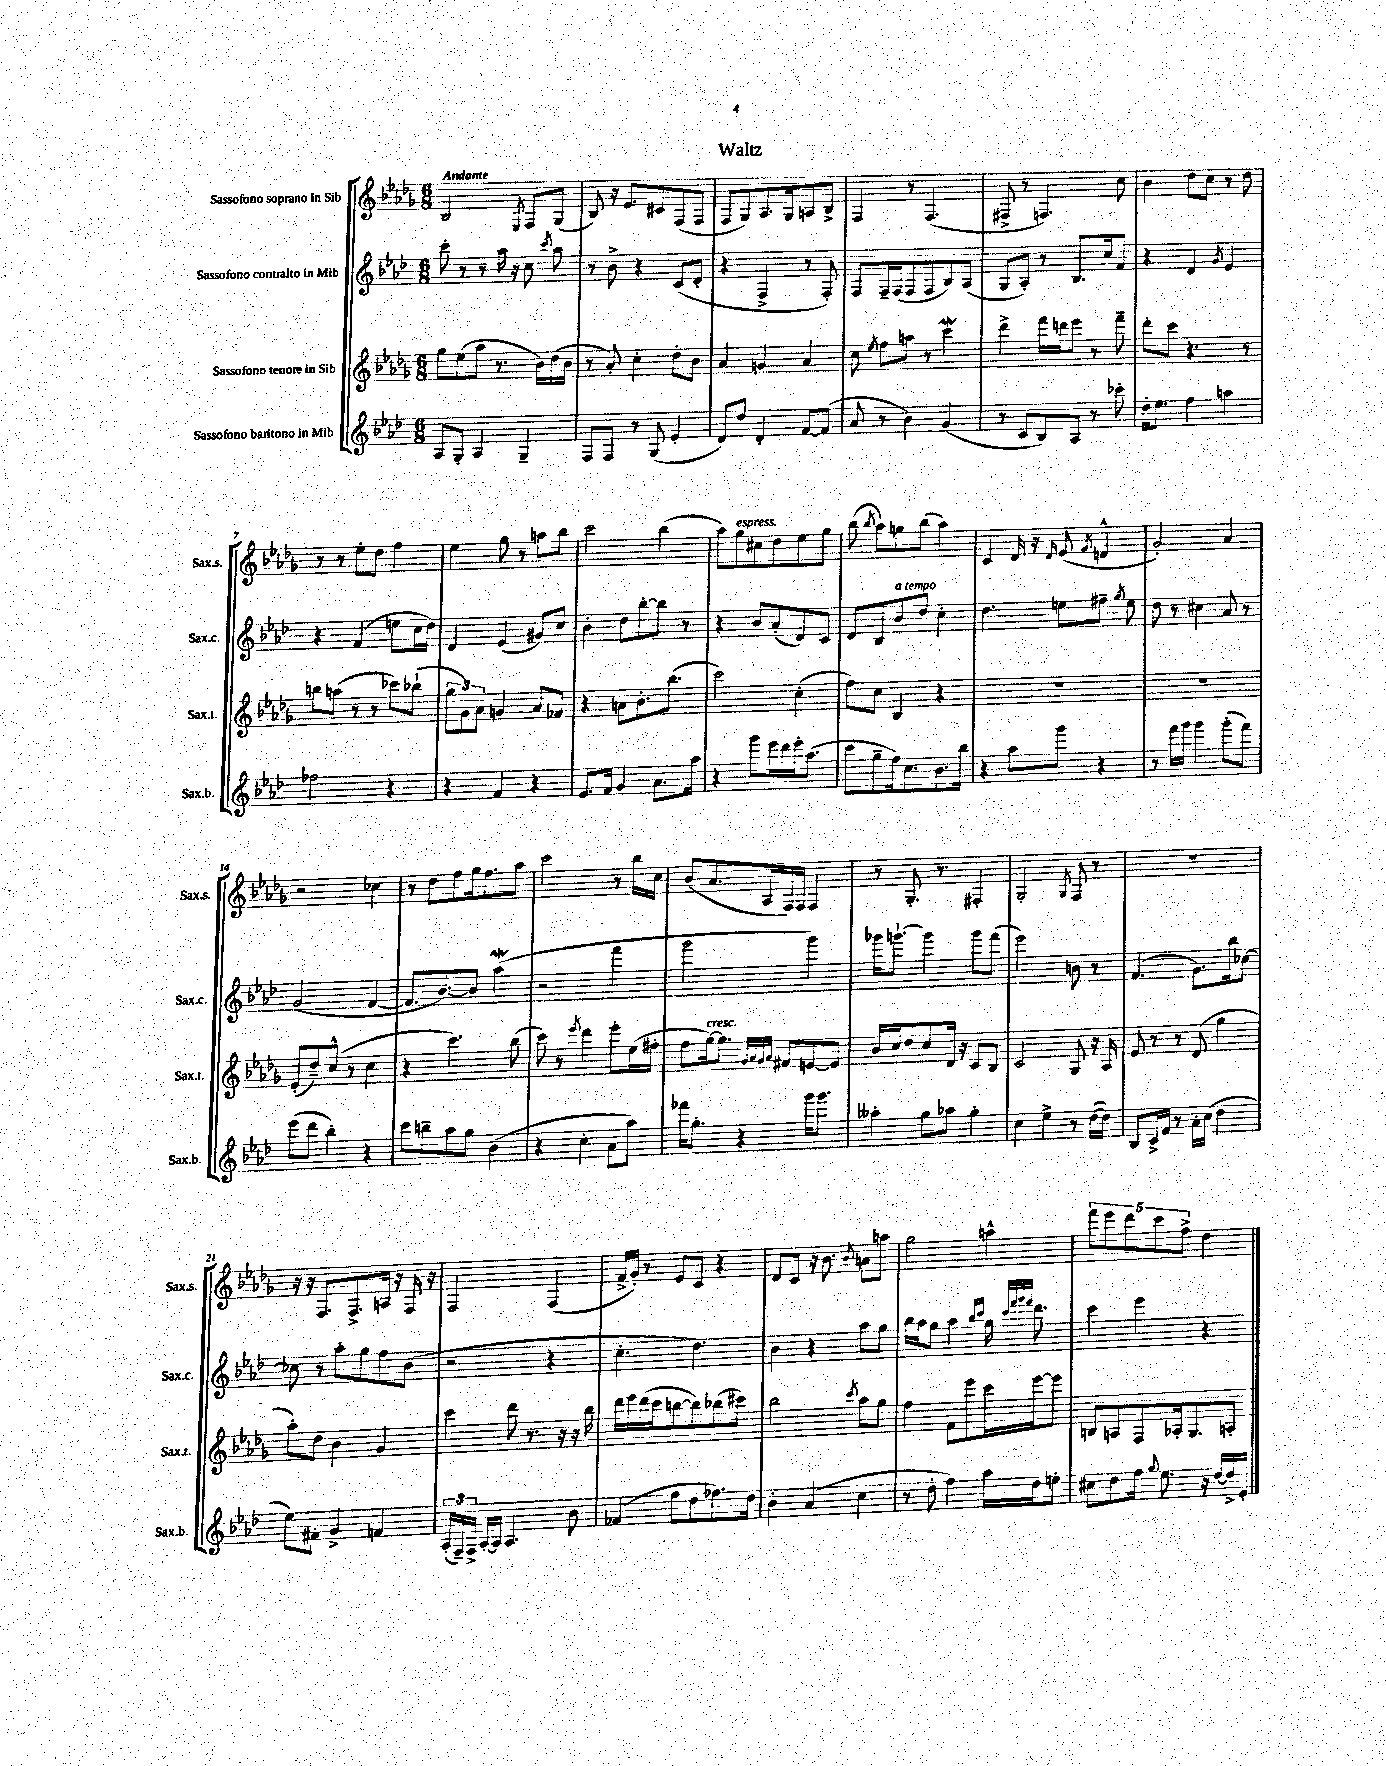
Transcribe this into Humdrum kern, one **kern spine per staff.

**kern	**kern	**kern	**kern
*staff4	*staff3	*staff2	*staff1
*clefG2	*clefG2	*clefG2	*clefG2
*k[b-e-a-d-]	*k[b-e-a-d-g-]	*k[b-e-a-d-]	*k[b-e-a-d-g-]
*M6/8	*M6/8	*M6/8	*M6/8
8A-	8gg-	8ccc'	2B-
8G'	(8ee-	8r	.
4A-	8aa-	8r	.
.	8.r	16aa-	.
.	.	16r	.
.	.	.	8qE-
4G~	.	8cc	8F
.	16b-)	.	.
.	.	8qccc	.
.	(16dd-	8aa-	(8G-
.	16b-	.	.
=	=	=	=
8F	8r	8r	8B-)
8F	8a-')	8b-^	16r
.	.	.	8.e-
8r	4cc'	4r	.
(8G	.	.	8c#
4e-'	8dd-'	(8c	(8F
.	8b-	8d-'	8F
=	=	=	=
8d-)	4a-	4r	8F
8dd-	.	.	8G-)
4d-'	4g	4F^	8.A-
.	.	.	16G-
[8f	4a-	8r	8A
(8f]	.	8F')	8B-^
=	=	=	=
8a-	8cc	8F	4F
.	8qee-	.	.
8r	8ff	16F~	.
.	.	(16F	.
4b-)	8aa	8F	8r
.	8r	8F	(4.F
(4g	4ccc	8B-)	.
.	.	(8A-	.
=	=	=	=
8r	4ddd-^	8G	8F#^
8c	.	8A-')	8r
8B-)	16fff	8r	4.F)
.	16ddd	.	.
8A-	8eee-	8.B-	.
8r	8r	.	.
.	.	16cc	.
8ccc-'	8fff~	8f	8cc
=	=	=	=
16dd-'	8ddd-'	4r	4b-
8.ee-	.	.	.
.	8ccc	.	.
4ff	4.r	4d-	8dd-
.	.	.	8cc
.	.	8qg	.
4aa	.	4e-	8r
.	8r	.	8dd-
=	=	=	=
2ff-	8bb	4r	8r
.	(8aa	.	8r
.	8r	(4f	8ee-'
.	8r	.	8dd-
4r	8ccc-)	8ee	4ff
.	(8bb-`	16cc	.
.	.	16dd-)	.
=	=	=	=
4r	12gg-	4d-	4ee-
.	12g-)	.	.
.	12a-	.	.
4f	4g	(4e-	8gg-
.	.	.	8r
4r	8a-	8g#)	8aa
.	8f-	8cc	8bb-
=	=	=	=
8.e-	4r	4b-'	2ccc
16f	.	.	.
4g	8a	8dd-	.
.	8.b-'	[8bb-'	.
8.a-	.	8bb-]	(4bb-
.	(8.bb-	.	.
.	.	8r	.
16aa-	.	.	.
=	=	=	=
4r	2ccc)	4r	8aa-)
.	.	.	8gg-
8ggg	.	8b-	8cc#
16eee-	.	(8a-'	8dd-
16ddd-	.	.	.
16eee-'	(4cc'	8d-)	8ee-
(8.aa-	.	.	.
.	.	8c	8gg-
=	=	=	=
8ccc	8ff)	8d-	(8bb-
.	.	.	8qbb-
8gg~	8cc	8B-	8aa-)
16ff)	4B-	8b-	8gg
8.cc	.	.	.
.	.	8dd-	(8bb-
8.b-	4r	4cc'	4aa-)
16bb-	.	.	.
=	=	=	=
4r	2.r	4.dd-	4c
8aa-	.	.	16d-
.	.	.	16r
.	.	.	16qqd-
8ggg	.	8ee	(8e-
.	.	.	8qf
4r	.	8ff#~	4d^^
.	.	8qgg	.
.	.	8ee	.
=	=	=	=
8r	2.r	8dd-	2g-')
16fff	.	8r	.
16ggg	.	.	.
4ggg	.	4cc#	.
(8ggg'	.	8a-	4a-
8fff)	.	8r	.
=	=	=	=
(8eee-	(8e-'	(2g	2r
8ddd-	8dd-~)	.	.
4bb-')	(8cc^^	.	.
.	8r	.	.
4r	4cc	[4f	4cc-
=	=	=	=
8ccc	4r	8.f]	8r
8bb~	.	.	8dd-
.	.	[8.b-)	.
8aa-	4.ccc)	.	8ff
8gg	.	8b-]	16gg-
.	.	.	8.ff
(4b-	.	(4aa-	.
.	(8bb-	.	8aa-
=	=	=	=
4r	8ccc)	2r	2ccc
.	8r	.	.
.	8qeee-	.	.
4cc'	4ddd-	.	.
8a-	8eee-'	4fff	8r
8aa-)	(16ee-	.	16bb-
.	16ff#'	.	16cc
=	=	=	=
16fff-	8ff	2ggg	(8b-
8.gg'	.	.	.
.	[16gg-)	.	8.a-
.	8.gg-]	.	.
4r	.	.	.
.	.	.	16A-
.	32qqg-	.	.
.	32qqa-	.	.
.	32qqg-	.	.
.	32qqa-	.	.
.	8f#	.	16F)
.	.	.	16F
16ggg	[8e	4ggg)	4F
8.ggg	.	.	.
.	8e]	.	.
=	=	=	=
4aa--'	16b-	16ggg-	8r
.	16cc	[8.ggg`	.
.	8dd-	.	8.G-'
8gg	8cc	4ggg]	.
.	.	.	8.r
8aa-	16d-	.	.
.	16r	.	.
4gg'	8c	8ggg	4F#'
.	8B-	(8fff	.
=	=	=	=
4cc	2c	2eee-)	2G-'
4ee-^	.	.	.
.	.	.	8qG-
8r	8G-	8b	8F
([16dd-	16r	8r	8r
16dd-])	16A-	.	.
=	=	=	=
8B-	8e-	(4.f	2.r
16c^	8r	.	.
16f	.	.	.
8r	8r	.	.
16a-'	(8d-	8.g)	.
(16cc	.	.	.
4dd-	4gg-	.	.
.	.	16bb-	.
.	.	[8cc-	.
=	=	=	=
8ee-)	8aa-')	8cc-]	16r
.	.	.	16r
8f#'	8dd-	8r	8.F
4g^	4b-	8aa-'	.
.	.	.	8.F^
.	.	8gg	.
4f	4g-	8ff	16A
.	.	.	16r
.	.	(8b-	16F
.	.	.	16r
=	=	=	=
(24A-'	4ccc	2r	2F
24F~)	.	.	.
24F^	.	.	.
[16A-'	.	.	.
16A-]	.	.	.
4.A-	8ddd-	.	.
.	8.r	.	.
.	.	4r	(4F
.	16r	.	.
8b-	16r	.	.
.	16bb-	.	.
=	=	=	=
(4f-	16ddd-	4.cc'	16f^
.	16eee-	.	16g-')
.	(16ddd-	.	8r
.	16ccc	.	.
8ff	[8bb	.	8e-
8dd-	8bb])	4.dd-)	8c
8.ff-)	(8bb-	.	4r
.	8ccc#)	.	.
16dd-	.	.	.
=	=	=	=
4b-'	2bb-	4b-	8d-
.	.	.	8c
(4a-	.	4r	16r
.	.	.	8.b-
.	8qccc	.	8qb-
4cc	8aa-	8aa-	8a
.	8gg-	8gg	8aa
=	=	=	=
8r	4ff	16bb-	2gg-
.	.	16aa-	.
8dd-'	.	8gg	.
4ff)	8f	4aa-	.
.	8eee-	.	.
.	.	16qqbb-	.
.	.	16qqccc	.
16aa-	16ccc	16gg	4aa^^
.	.	32qqccc	.
.	.	32qqfff	.
.	.	32qqggg	.
.	.	32qqfff	.
16dd-	[16eee-	8.ddd-	.
8ee'	8eee-]	.	.
=	=	=	=
8cc#	8B	4ccc	10fff
.	.	.	10eee-
8dd-	8A	.	.
.	.	.	10ddd-
16ff	8F	4eee-	.
.	.	.	10ccc
8qqgg	.	.	.
8.ee-	.	.	.
.	16A-'	.	.
.	.	.	10ff^
.	8.G-	.	.
16r	.	4r	4dd-
[16dd-	.	.	.
16dd-^]	8A'	.	.
16e-'	.	.	.
==	==	==	==
*-	*-	*-	*-
